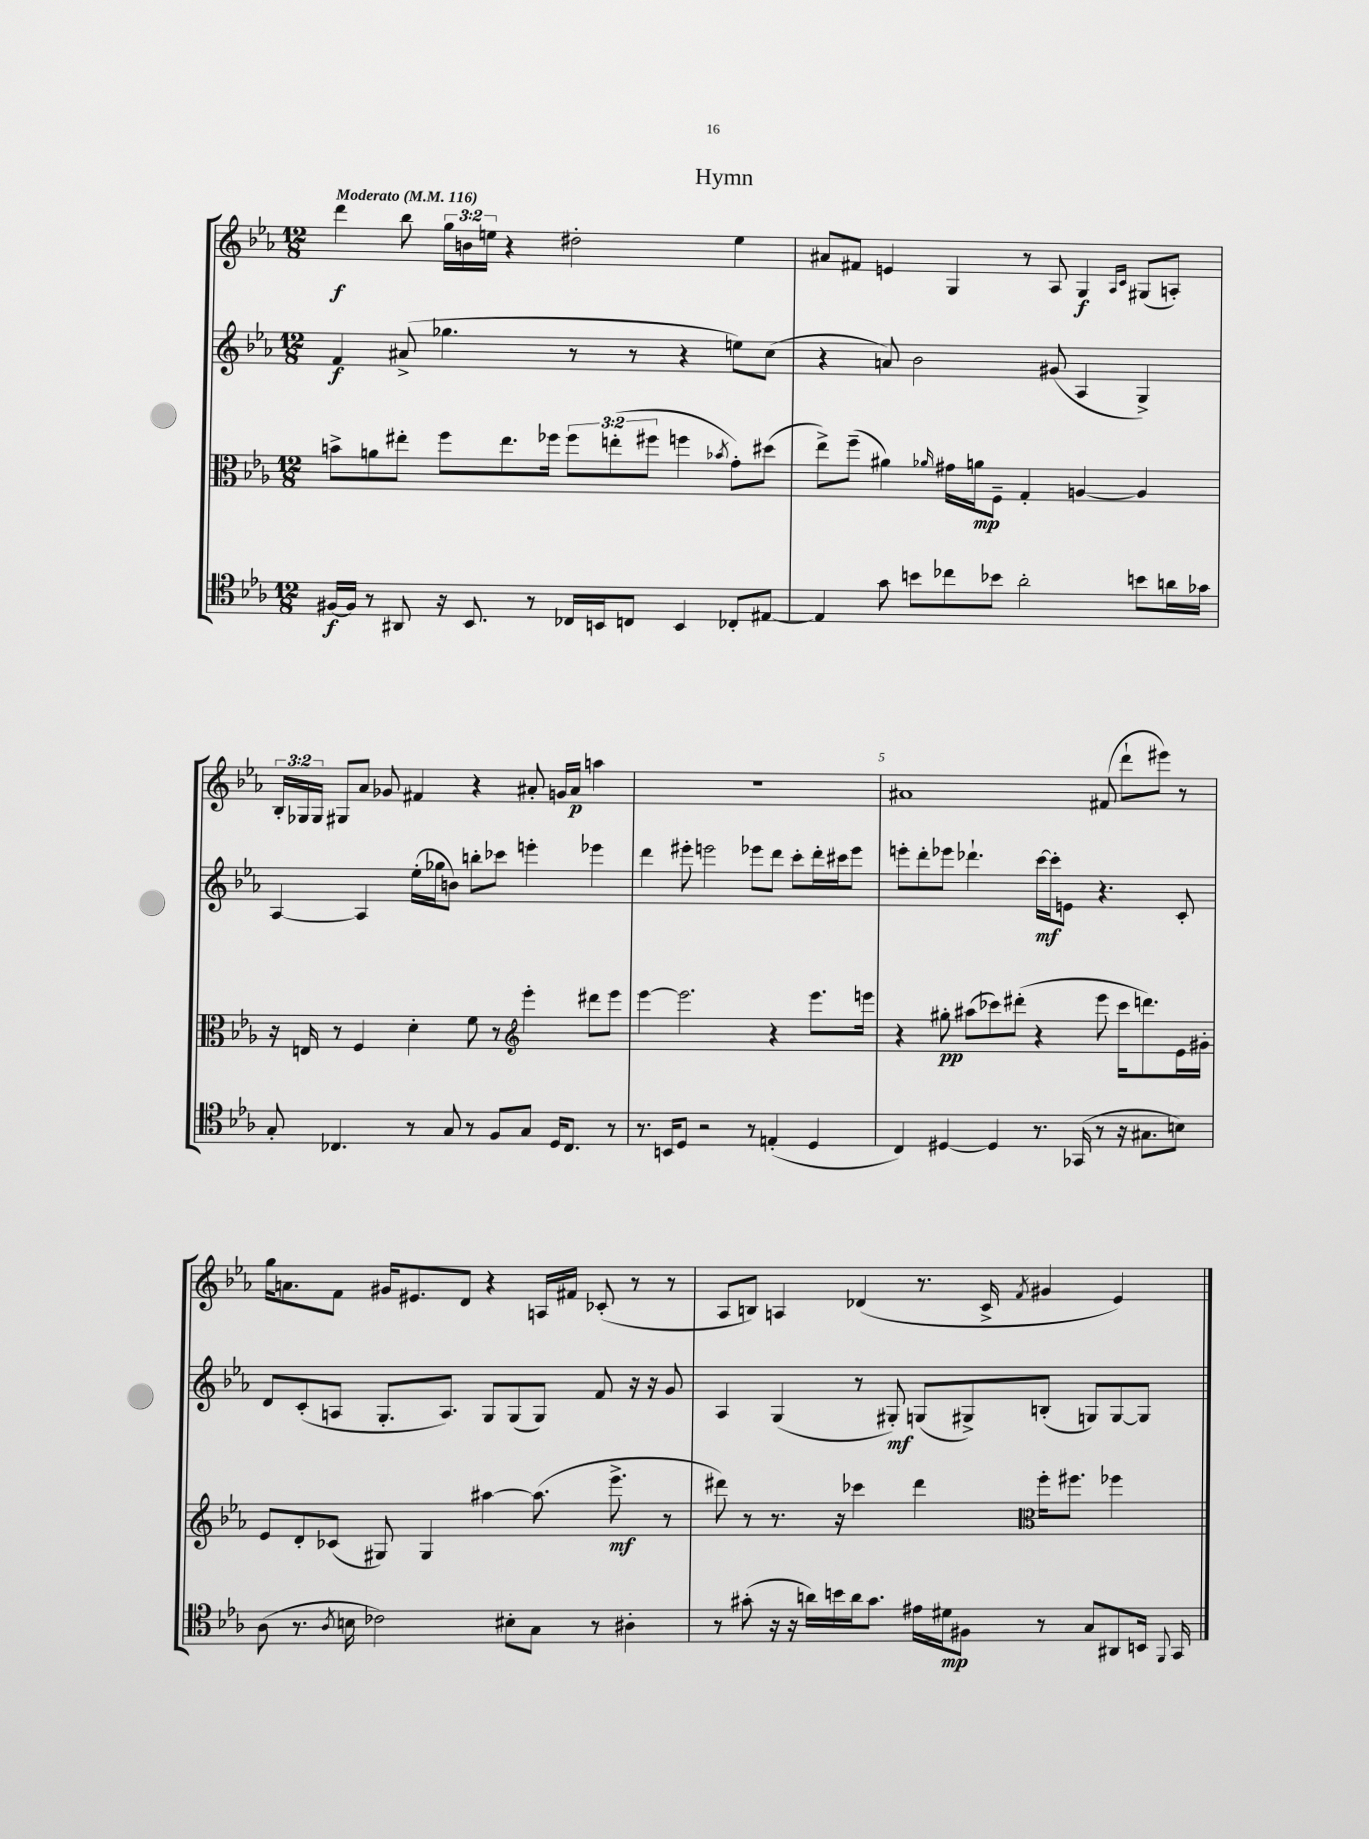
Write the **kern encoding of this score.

**kern	**dynam	**kern	**dynam	**kern	**dynam	**kern	**dynam
*part4	*part4	*part3	*part3	*part2	*part2	*part1	*part1
*staff4	*staff4	*staff3	*staff3	*staff2	*staff2	*staff1	*staff1
*clefC4	*	*clefC3	*	*clefG2	*	*clefG2	*
*k[b-e-a-]	*	*k[b-e-a-]	*	*k[b-e-a-]	*	*k[b-e-a-]	*
*M12/8	*	*M12/8	*	*M12/8	*	*M12/8	*
*MM116	*	*MM116	*	*MM116	*	*MM116	*
=1	=1	=1	=1	=1	=1	=1	=1
!	!	!	!	!	!	!LO:TX:a:B:t=Moderato	!
[16F#X/LL	f	8bn^\L	.	4f/	f	4ddd\	f
16F#/JJ]	.	.	.	.	.	.	.
8r	.	8an\	.	.	.	.	.
8AA#X/	.	8ee#X'\J	.	(8a#X^/	.	8bb-\	.
16r	.	8ff\L	.	4.gg-X\	.	24gg\LL	.
.	.	.	.	.	.	24bn\	.
8.BB-/	.	.	.	.	.	.	.
.	.	.	.	.	.	24een\JJ	.
.	.	8.ee#\	.	.	.	4r	.
8r	.	.	.	.	.	.	.
.	.	16ff-X\Jk	.	.	.	.	.
16C-X/LL	.	12ff-\L	.	8r	.	2dd#X'\	.
16BBn/J	.	.	.	.	.	.	.
.	.	(12een'\	.	.	.	.	.
8Cn/J	.	.	.	8r	.	.	.
.	.	12ff#X\J	.	.	.	.	.
4BB/	.	4ffn\	.	4r	.	.	.
.	.	8qb-X/	.	.	.	.	.
8C-X'/L	.	8g'\L)	.	8een\L)	.	4ee\	.
[8E#X/J	.	(8dd#X\J	.	(8cc\J	.	.	.
=2	=2	=2	=2	=2	=2	=2	=2
4E#/]	.	8ee-^\L)	.	4r	.	8a#X/L	.
.	.	(8ff~\J	.	.	.	8f#X/J	.
8g\	.	4a#X\)	.	8an/)	.	4en/	.
8bn\L	.	.	.	2b-\	.	.	.
.	.	16qqa-X/	.	.	.	.	.
8cc-X\	.	16g#X\LL	.	.	.	4G/	.
.	.	16an\J	mp	.	.	.	.
8b-X\J	.	8F~\J	.	.	.	.	.
2a-'\	.	4G'/	.	.	.	8r	.
.	.	.	.	(8g#X/	.	8A-/	.
.	.	[4An/	.	4A-/	.	4G/	f
.	.	.	.	.	.	16qqA-/LL	.
.	.	.	.	.	.	16qqc/JJ	.
8bn\L	.	4A/]	.	4G^/)	.	(8G#X/L	.
16an\L	.	.	.	.	.	8An'/J)	.
16g-X\JJ	.	.	.	.	.	.	.
!!LO:LB:g=z
=3	=3	=3	=3	=3	=3	=3	=3
8G'/	.	16r	.	[4A-/	.	24B-'/LL	.
.	.	.	.	.	.	24G-X/	.
.	.	16En/	.	.	.	.	.
.	.	.	.	.	.	24G-/JJ	.
4.C-X/	.	8r	.	.	.	8G#X/L	.
.	.	4F/	.	4A-/]	.	8a-/J	.
.	.	.	.	.	.	8g-X/	.
8r	.	4d'\	.	(16ee-'\LL	.	4f#X/	.
.	.	.	.	16gg-X\J	.	.	.
8G/	.	.	.	8bn\J)	.	.	.
8r	.	8f\	.	8bbn'\L	.	4r	.
8F/L	.	8r	.	8ccc-X\J	.	.	.
*	*	*clefG2	*	*	*	*	*
8G/J	.	4eee-'\	.	4eeen'\	.	8a#X'/	.
16D/KL	.	.	.	.	.	16gn/LL	.
8.C-/J	.	.	.	.	.	16a#/JJ	p
.	.	8ddd#X\L	.	4eee-X\	.	4aan\	.
8r	.	8eee-\J	.	.	.	.	.
=4	=4	=4	=4	=4	=4	=4	=4
8.r	.	[4eee-\	.	4ddd\	.	1.r	.
16BBn/KL	.	.	.	.	.	.	.
8D/J	.	2.eee-\]	.	8eee#X'\	.	.	.
2r	.	.	.	2eeen\	.	.	.
8r	.	.	.	8eee-X\L	.	.	.
(4En'/	.	4r	.	8ddd\J	.	.	.
.	.	.	.	8ccc'\L	.	.	.
4D/	.	8.eee-\L	.	16ddd'\L	.	.	.
.	.	.	.	16ccc#X\J	.	.	.
.	.	.	.	8eee-\J	.	.	.
.	.	16eeen\Jk	.	.	.	.	.
=5	=5	=5	=5	=5	=5	=5	=5
4C/)	.	4r	.	8eeen'\L	.	1a#X	.
.	.	.	.	8ddd'\	.	.	.
[4D#X/	.	8gg#X'\	pp	8eee-X\J	.	.	.
.	.	(8aa#X\L	.	4.ddd-X`\	.	.	.
4D#/]	.	8ccc-X\)	.	.	.	.	.
.	.	(8ddd#X'\J	.	.	.	.	.
8.r	.	4r	.	[16ccc\LL	mf	.	.
.	.	.	.	16ccc'\J]	.	.	.
.	.	.	.	8en\J	.	.	.
(16GG-X/	.	.	.	.	.	.	.
8r	.	8eee-\	.	4.r	.	(8f#X/	.
16r	.	16ccc-\KL	.	.	.	8ddd`\L	.
8.G#X\L	.	8.dddn\)	.	.	.	.	.
.	.	.	.	.	.	8eee#X\J)	.
8Bn\J)	.	16e-\L	.	8c'/	.	8r	.
.	.	16g#X'\JJ	.	.	.	.	.
!!LO:LB:g=z
=6	=6	=6	=6	=6	=6	=6	=6
(8A-\	.	8e-/L	.	8d/L	.	16gg\KL	.
.	.	.	.	.	.	8.an\	.
8.r	.	8d'/	.	(8c'/	.	.	.
.	.	(8c-X/J	.	8An/J	.	8f\J	.
8qA-/	.	.	.	.	.	.	.
16Bn\	.	.	.	.	.	.	.
2c-X\)	.	8G#X/)	.	8.G'/L	.	16g#X/KL	.
.	.	.	.	.	.	8.e#X/	.
.	.	4G#/	.	.	.	.	.
.	.	.	.	8.A/J)	.	.	.
.	.	.	.	.	.	8d/J	.
.	.	[4aa#X\	.	8G/L	.	4r	.
8B#X'\L	.	.	.	(8G/	.	.	.
8G\J	.	(8.aa#\]	.	8G/J)	.	16An/LL	.
.	.	.	.	.	.	16f#X/JJ	.
8r	.	.	.	8f/	.	(8c-X'/	.
.	.	8.eee-^\	mf	.	.	.	.
4A#X'\	.	.	.	16r	.	8r	.
.	.	.	.	16r	.	.	.
.	.	8r	.	8g/	.	8r	.
=7	=7	=7	=7	=7	=7	=7	=7
8r	.	8ddd#X\)	.	4A-/	.	8A-/L	.
(8g#X'\	.	8r	.	.	.	8Bn/J)	.
16r	.	8.r	.	(4G/	.	4An/	.
16r	.	.	.	.	.	.	.
16an\LL)	.	.	.	.	.	.	.
16bn\	.	16r	.	.	.	.	.
16a\J	.	4ccc-X\	.	8r	.	(4d-X/	.
8.g#\J	.	.	.	.	.	.	.
.	.	.	.	8G#X'/)	mf	.	.
16e#X\LL	.	4ddd#\	.	(8Gn/L	.	8.r	.
16d#X\J	mp	.	.	.	.	.	.
8F#X\J	.	.	.	8G#X^/)	.	.	.
.	.	.	.	.	.	16c^/	.
*	*	*clefC3	*	*	*	*	*
.	.	.	.	.	.	8qf/	.
8r	.	16ff'\KL	.	(8Bn'/J	.	4g#X/	.
.	.	8.ff#X\J	.	.	.	.	.
8G/L	.	.	.	8Gn/L)	.	.	.
8AA#X/	.	4ff-X\	.	[8G/	.	4e-/)	.
16BBn/Jk	.	.	.	8G/J]	.	.	.
8qqFF/	.	.	.	.	.	.	.
16GG/	.	.	.	.	.	.	.
==	==	==	==	==	==	==	==
*-	*-	*-	*-	*-	*-	*-	*-
